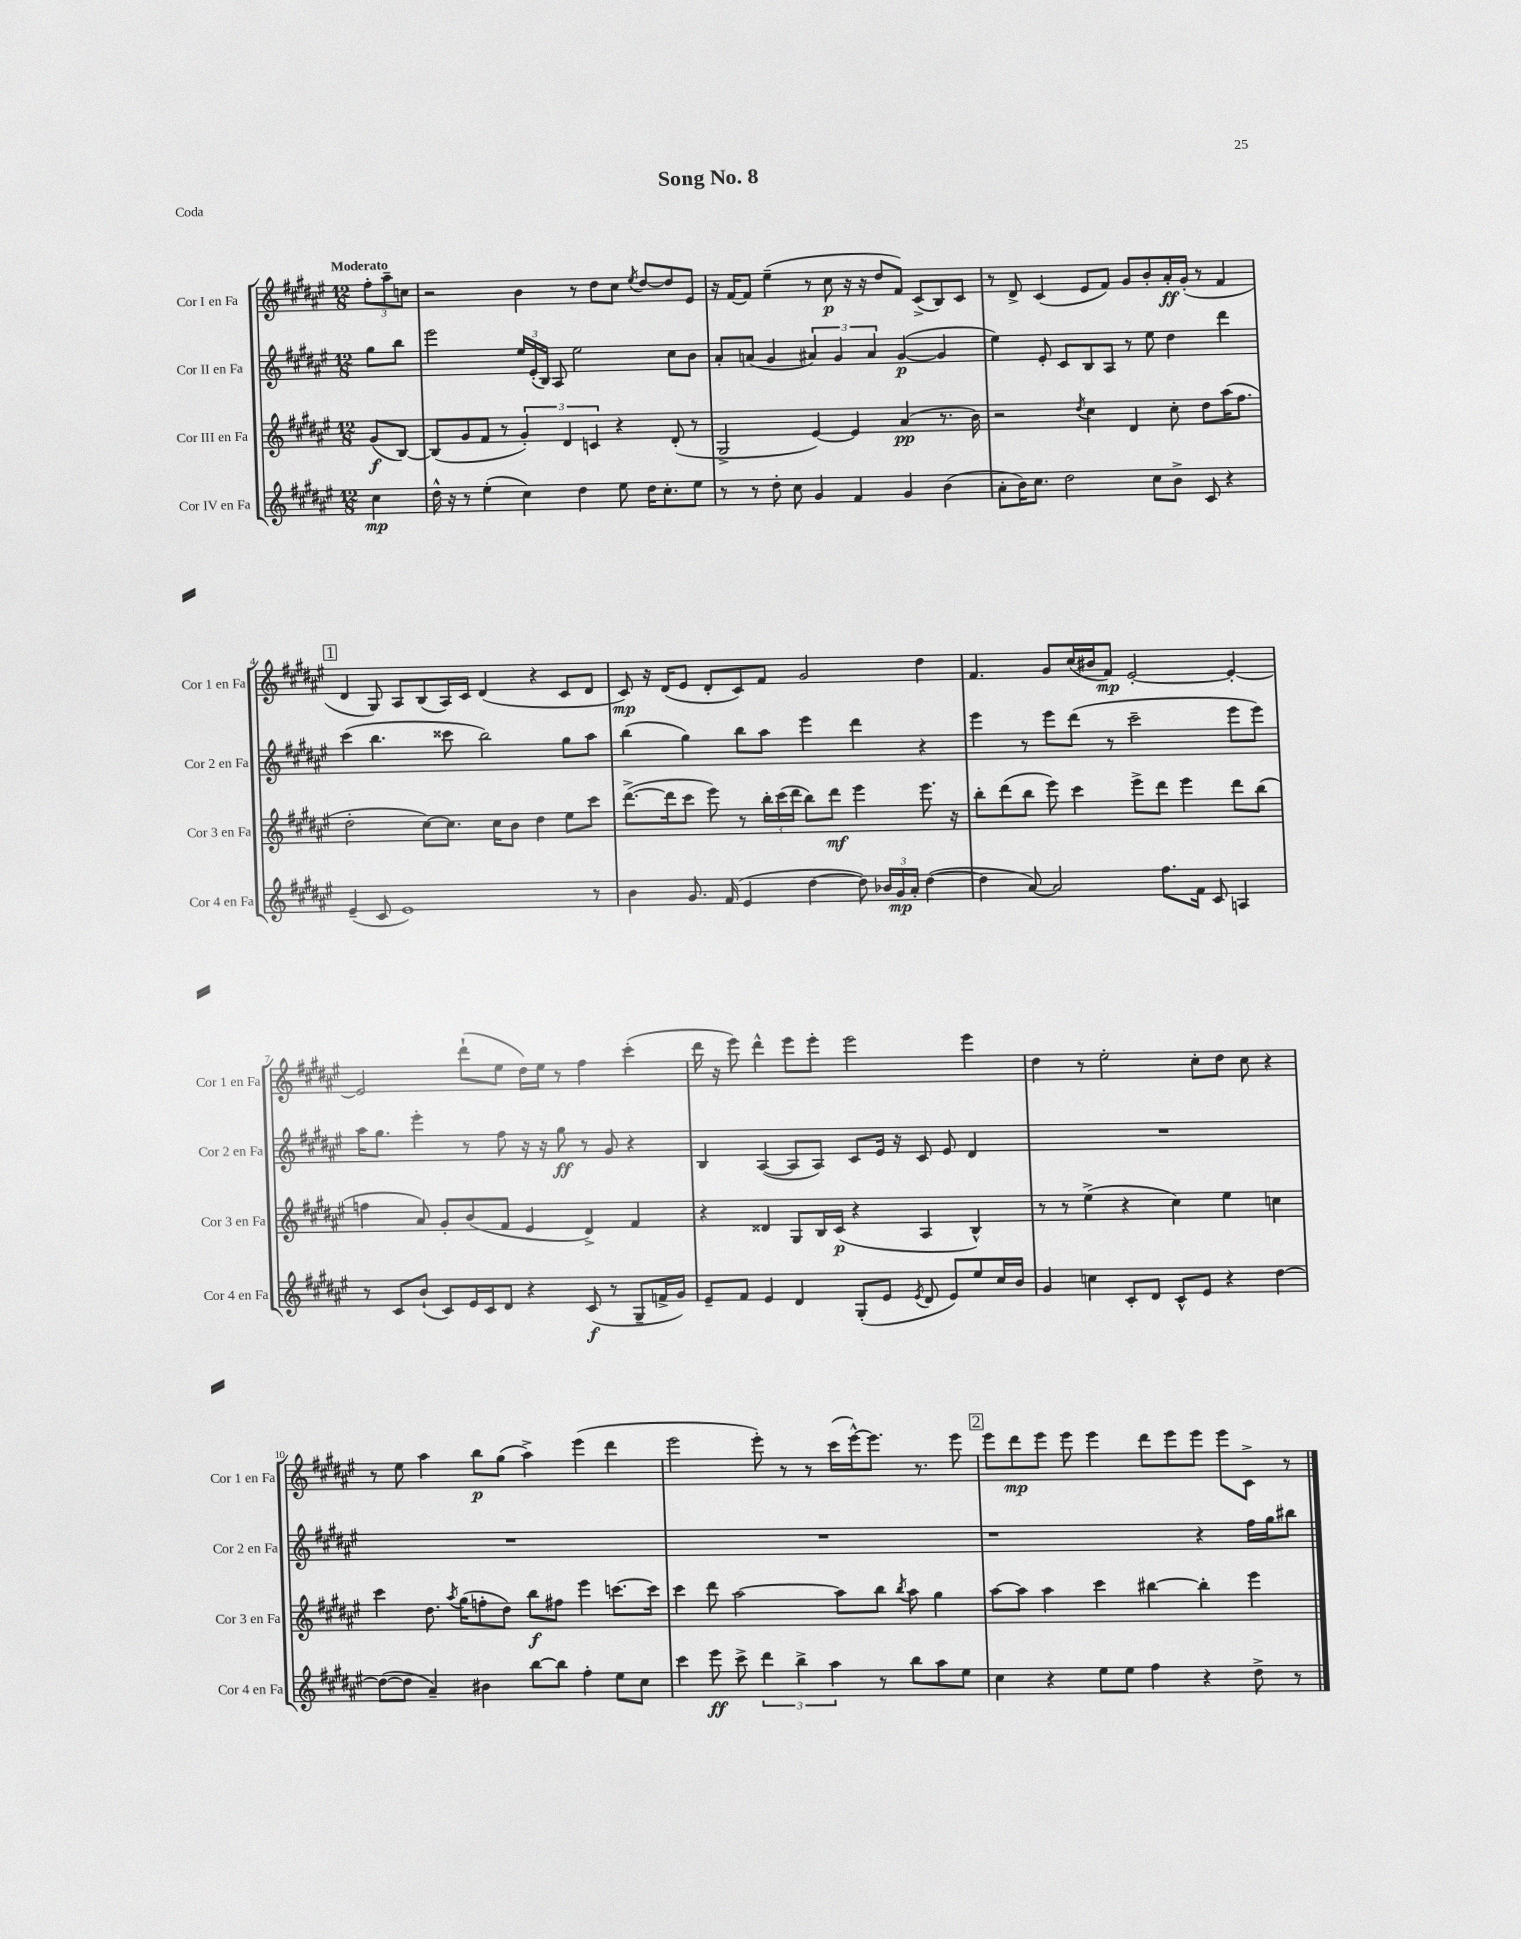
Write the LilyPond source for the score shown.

\header { title = "Song No. 8" piece = "Coda" }
<<
\new StaffGroup <<
\new Staff = "s0" \with { instrumentName = "Cor I en Fa" shortInstrumentName = "Cor 1 en Fa" } {
    \clef treble \key fis \major \numericTimeSignature \time 12/8 \partial 4 \tempo "Moderato"
    \autoBeamOff \tuplet 3/2 { fis''8[-. ais''8-- c''8] } |
    r2 b'4 r8 dis''8[ cis''8] \acciaccatura { eis''8 } dis''8[~ dis''8 eis'8] |
    r16 fis'16[~ fis'8] eis''4--( r8 cis''8\p r16 r16 dis''8[ fis'8]) cis'8[->( b8) cis'8] |
    r8 dis'8-> cis'4( eis'8[ fis'8]) gis'8[ b'8-. ais'16-.\ff gis'16]-.( r8 fis'4 |
    \mark \markup { \box "1" } dis'4 gis8) ais8[ b8( ais16) cis'16] dis'4( r4 cis'8[ dis'8] |
    cis'8\mp) r16 dis'16[( eis'8] dis'8[-. cis'8) fis'8] gis'2 dis''4 |
    fis'4. gis'8[ cis''16( bis'16 fis'8]\mp) eis'2~-. eis'4~-. |
    eis'2 dis'''8[-!( eis''8] dis''16[) eis''16] r8 fis''4 cis'''4-.( |
    dis'''16 r16 eis'''8) dis'''4-^ eis'''8[ eis'''8]-. eis'''2 eis'''4 |
    dis''4 r8 eis''2-. cis''8[-. dis''8] cis''8 r4 |
    r8 eis''8 ais''4 b''8[\p gis''8]( ais''4->) eis'''4( dis'''4 |
    eis'''2 eis'''8-.) r8 r8 cis'''16[( eis'''16~-^) eis'''8.] r8. eis'''8 |
    \mark \markup { \box "2" } eis'''8[ dis'''8\mp eis'''8] eis'''8 eis'''4 dis'''8[ eis'''8 eis'''8] eis'''8[ cis'8]-> r8 \bar "|." |
}
\new Staff = "s1" \with { instrumentName = "Cor II en Fa" shortInstrumentName = "Cor 2 en Fa" } {
    \clef treble \key fis \major \numericTimeSignature \time 12/8 \partial 4
    \autoBeamOff gis''8[ b''8] |
    eis'''2 \tuplet 3/2 { eis''16[ eis'16-.( b16]) } ais8 eis''2 cis''8[ b'8] |
    ais'8[-. a'8]( gis'4 \tuplet 3/2 { ais'4) gis'4 ais'4 } gis'4~\p( gis'4 |
    eis''4) eis'8-. cis'8[ b8 ais8] r8 eis''8 dis''4 dis'''4 |
    \mark \markup { \box "1" } cis'''4( b''4. cisis'''8 b''2) gis''8[ ais''8] |
    b''4( gis''4) b''8[ ais''8] eis'''4 dis'''4 r4 |
    eis'''4 r8 eis'''8[ dis'''8]( r8 cis'''2-- eis'''8[ eis'''8]) |
    ais''16[ gis''8.] eis'''4-. r8 fis''8 r16 r16 gis''8\ff r8 gis'8 r4 |
    b4 ais4~( ais8[ ais8]) cis'8[ eis'16] r16 cis'8 eis'8 dis'4 |
    R1. |
    R1. |
    R1. |
    \mark \markup { \box "2" } r1 r4 fis''16[ gis''16 bis''8] \bar "|." |
}
\new Staff = "s2" \with { instrumentName = "Cor III en Fa" shortInstrumentName = "Cor 3 en Fa" } {
    \clef treble \key fis \major \numericTimeSignature \time 12/8 \partial 4
    \autoBeamOff gis'8[\f( b8]~) |
    b8[( gis'8 fis'8] r8 \tuplet 3/2 { gis'4-.) dis'4 c'4 } r4 dis'8-.( r8 |
    gis2-> eis'4~) eis'4 ais'4\pp( r8. b'16) |
    r2 \acciaccatura { dis''8 } cis''4 dis'4 cis''8-. dis''8[ ais''16( fis''8.] |
    \mark \markup { \box "1" } dis''2-. cis''8[~) cis''8.] cis''16[ b'8] dis''4 eis''8[ cis'''8] |
    dis'''8.[~->( dis'''16 cis'''8] eis'''8) r8 \tuplet 3/2 { b''16[-. cis'''16( dis'''16] } b''8[) dis'''8]\mf eis'''4 eis'''8. r16 |
    b''8[-. dis'''8( b''8] eis'''8) cis'''4 eis'''8[-> dis'''8] eis'''4 dis'''8[ b''8]( |
    f''4 ais'8) gis'8[-. b'8( fis'8] eis'4 dis'4->) fis'4 |
    r4 disis'4 gis8[ b16 cis'16]\p( r4 ais4 b4-^) |
    r8 r8 eis''4->( r4 cis''4) eis''4 c''4 |
    cis'''4 dis''8. \acciaccatura { ais''8 } gis''16[( f''8-. dis''8]) b''8[\f fis''8] eis'''4 c'''8.[~ c'''16] |
    cis'''4 dis'''8 ais''2~ ais''8[ b''8] \acciaccatura { b''8 } ais''8 gis''4 |
    \mark \markup { \box "2" } ais''8[~ ais''8] ais''4 cis'''4 bis''4~ bis''4-. eis'''4 \bar "|." |
}
\new Staff = "s3" \with { instrumentName = "Cor IV en Fa" shortInstrumentName = "Cor 4 en Fa" } {
    \clef treble \key fis \major \numericTimeSignature \time 12/8 \partial 4
    \autoBeamOff cis''4\mp |
    dis''16-^ r16 r8 eis''4-.( cis''4) dis''4 eis''8 dis''16[ cis''8.-. eis''8] |
    r8 r8 dis''8-. cis''8 gis'4 fis'4 gis'4 b'4( |
    ais'8[-. b'16) cis''8.] dis''2 cis''8[ b'8]-> cis'8 r4 |
    \mark \markup { \box "1" } eis'4--( cis'8 eis'1) r8 |
    b'4 gis'8. fis'16( eis'4 dis''4~ dis''8) \tuplet 3/2 { bes'16[ gis'16\mp ais'16]-. } dis''4~( |
    dis''4 ais'8~) ais'2 fis''8.[ fis'16] cis'8 a4 |
    r8 cis'8[ b'8]-!( cis'8[) eis'16 cis'16 dis'8] r4 cis'8\f( r8 gis8[-- f'16-> gis'16]) |
    eis'8[-- fis'8] eis'4 dis'4 gis8[-.( eis'8] \acciaccatura { eis'8 } dis'8 eis'8[) eis''8 cis''16 b'16] |
    gis'4 c''4 cis'8[-. dis'8] cis'8[-^ eis'8] r4 dis''4~ |
    dis''8[~( dis''8] ais'4--) bis'4 b''8[~ b''8] fis''4-. eis''8[ cis''8] |
    cis'''4 eis'''8\ff cis'''8-> \tuplet 3/2 { dis'''4 b''4-> ais''4 } r8 b''8[ ais''8 eis''8] |
    \mark \markup { \box "2" } cis''4 r4 eis''8[ eis''8] fis''4 r4 dis''8-> r8 \bar "|." |
}
>>
>>
